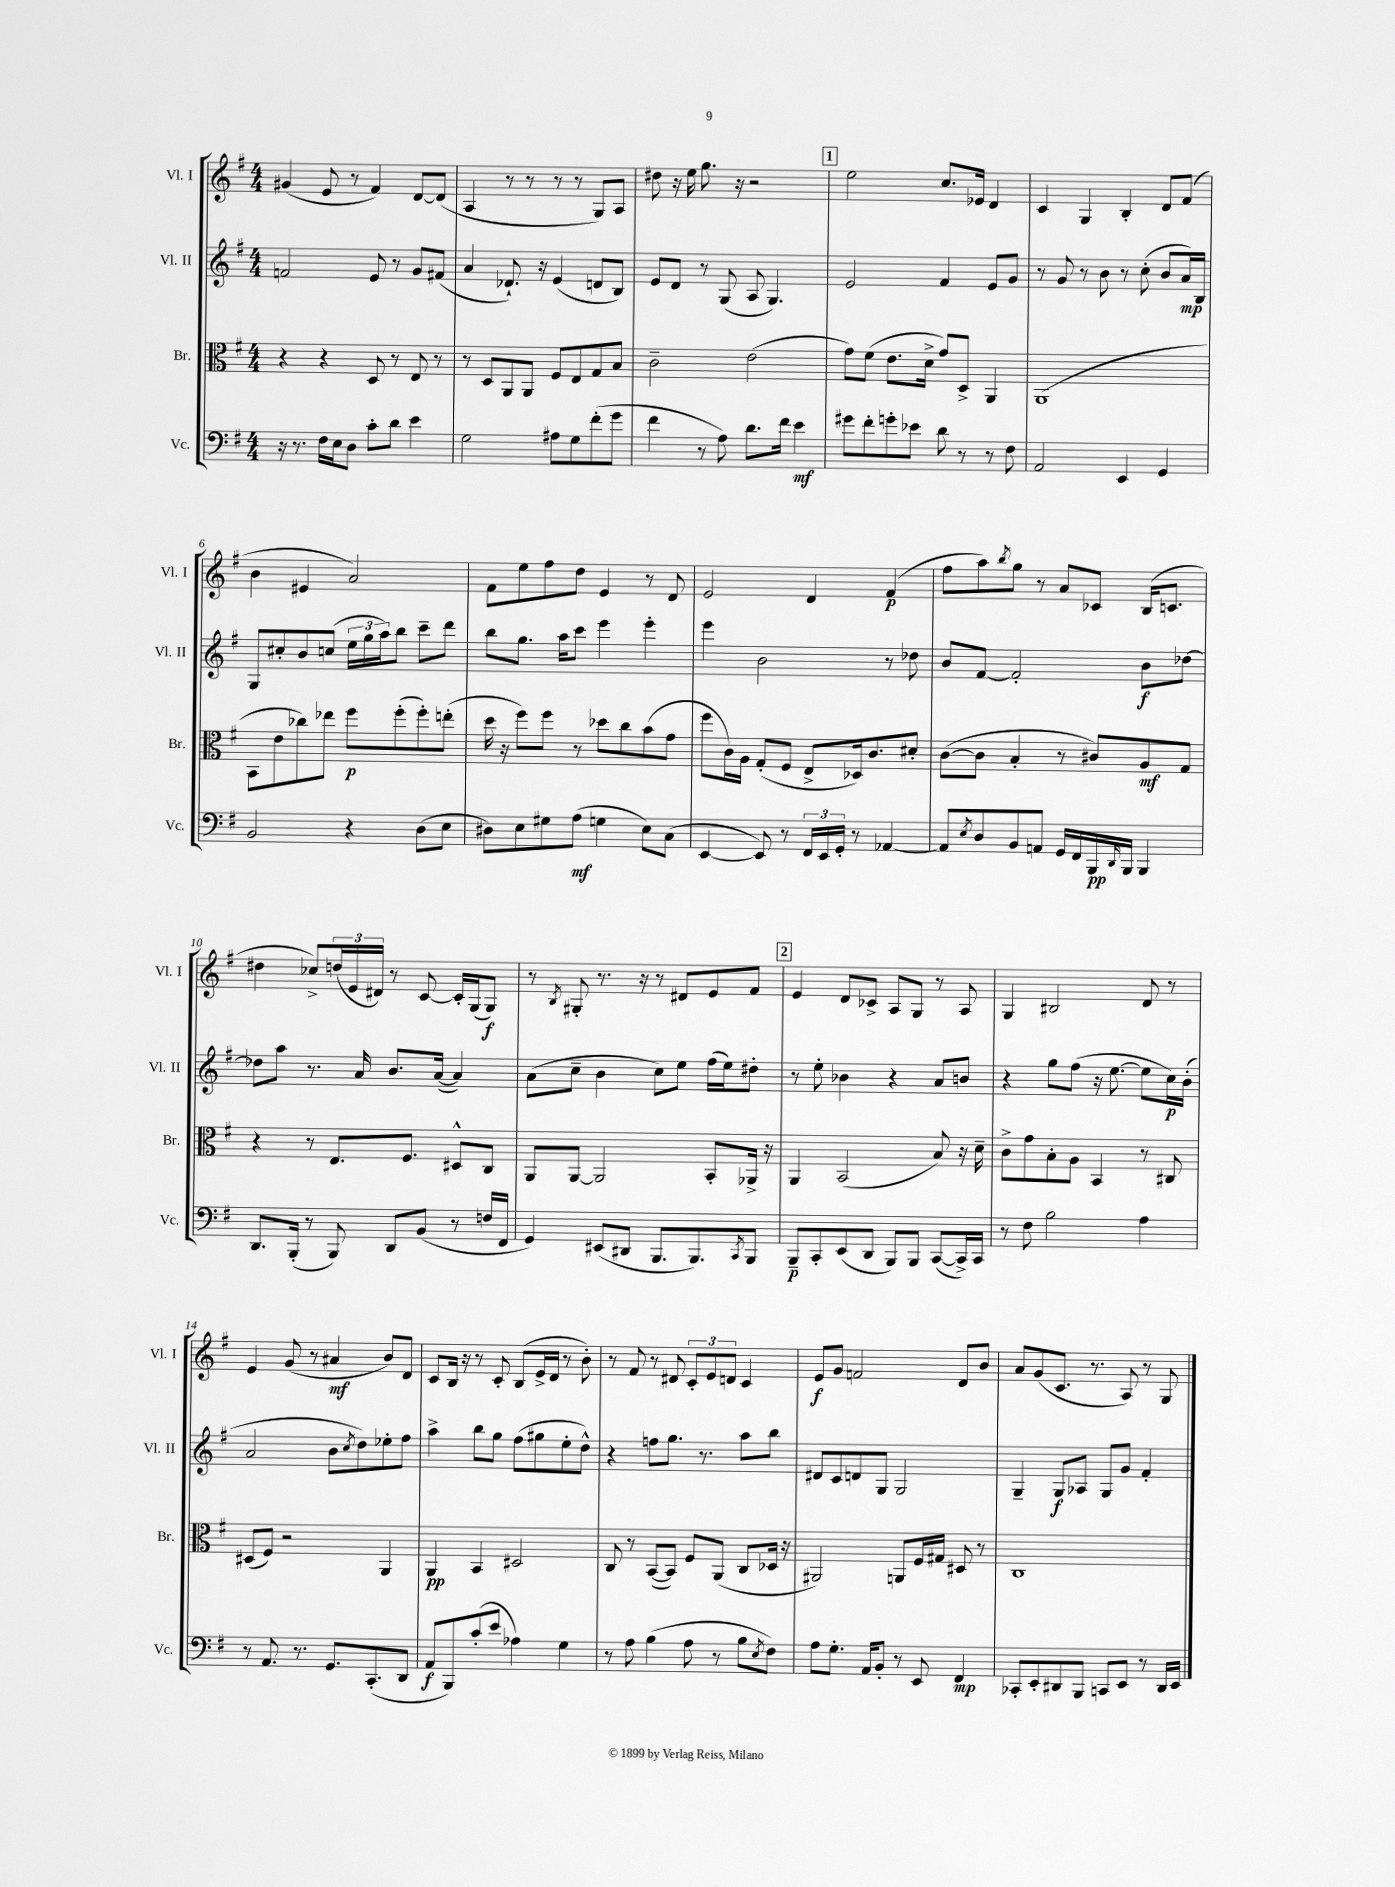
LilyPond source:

<<
\new StaffGroup <<
\new Staff = "s0" \with { instrumentName = "Vl. I" shortInstrumentName = "Vl. I" } {
    \clef treble \key g \major \numericTimeSignature \time 4/4
    gis'4( e'8 r8 fis'4) d'8~ d'8( |
    a4 r8 r8 r8 r8 g8) a8 |
    dis''8 r16 e''16 g''8. r16 r2 |
    \mark \markup { \box "1" } e''2 c''8. ees'16 d'4 |
    c'4 g4 b4-. d'8 fis'8( |
    b'4 eis'4 a'2) |
    fis'8 e''8 fis''8 d''8 e'4 r8 d'8 |
    e'2 d'4 fis'4\p( |
    fis''8 a''8) \acciaccatura { b''8 } g''8 r8 a'8 ces'8 b16( c'8. |
    dis''4 ces''8->) \tuplet 3/2 { d''16( e'16 dis'16) } r8 c'8~ c'16-. g16( g8\f) |
    r8 \acciaccatura { b8 } gis8-. r8. r16 r8 dis'8 e'8 fis'8 |
    \mark \markup { \box "2" } e'4 d'8 ces'8-> a8 g8 r8 a8 |
    g4 bis2 d'8 r8 |
    e'4 g'8( r8 ais'4\mf b'8) d'8 |
    c'8 b16 r16 r8 c'8-. b8( e'16-> d'16 r8 b'8-.) |
    r8 fis'8 r8 dis'8 \tuplet 3/2 { c'8-. e'8 d'8 } c'4 |
    e'8\f g'8 f'2 d'8 b'8 |
    a'8 g'8( c'8. r8. a8) r8 g8 \bar "|." |
}
\new Staff = "s1" \with { instrumentName = "Vl. II" shortInstrumentName = "Vl. II" } {
    \clef treble \key g \major \numericTimeSignature \time 4/4
    f'2 e'8 r8 g'8 fis'8( |
    a'4 des'8.-!) r16 e'4( d'8 b8) |
    e'8 d'8 r8 g8( a8 g4.) |
    \mark \markup { \box "1" } e'2 fis'4 e'8 g'8 |
    r8 g'8 r8 b'8 r8 c''8-.( b'8 a'16\mp) b16 |
    g8 cis''8-. b'8 c''8( \tuplet 3/2 { e''16 g''16 a''16) } b''8 c'''8-- d'''8 |
    b''8 g''8. a''16 c'''8 e'''4 e'''4-. |
    e'''4 b'2 r8 des''8 |
    b'8 fis'8~ fis'2-. b'8\f des''8~ |
    des''8 a''8 r8. a'16 b'8. a'16~( a'4) |
    a'8( c''8-- b'4 c''8) e''8 fis''16( e''16) dis''8-. |
    \mark \markup { \box "2" } r8 e''8-. bes'4 r4 a'8 b'8 |
    r4 g''8 fis''8( r16 e''8.~ e''8 c''16\p) b'16-.( |
    a'2 b'8 \acciaccatura { c''8 } d''8) ees''8-. fis''8 |
    a''4-> b''8 g''8 fis''8( gis''8 e''8-. d''8-^) |
    r4 f''8 g''8. r8. a''8 b''8 |
    dis'8 c'8 d'8 g8 g2 |
    g4-- g8\f aes8 g8 g'8 fis'4-. \bar "|." |
}
\new Staff = "s2" \with { instrumentName = "Br." shortInstrumentName = "Br." } {
    \clef alto \key g \major \numericTimeSignature \time 4/4
    r4 r4 d8 r8 e8 r8 |
    r8 d8 a,8 a,8 fis8 e8 g8 b8 |
    c'2-- e'2( |
    \mark \markup { \box "1" } g'8) fis'8( e'8. d'16-> g'8) d8-> a,4 |
    a,1( |
    b,8 e'8 ces''8) ees''8 fis''8\p fis''8-.( fis''8-.) e''8-.( |
    d''16 r16 fis''8) fis''8 r8 des''8 c''8 b'8( g'8 |
    fis''8 c'16) a16 g8-.( fis8 e8-> des16) c'8. dis'8-. |
    c'8~( c'8 b4-. r8 cis'8) a8\mf g8 |
    r4 r8 e8. fis8. dis8-^ c8 |
    a,8 a,8~ a,2 b,8-. aes,16-> r16 |
    \mark \markup { \box "2" } a,4 b,2( b8) r16 d'16-- |
    c'8-> g'8 b8-. a8 b,4 r8 cis8 |
    dis8( fis8) r2 a,4 |
    a,4\pp b,4 dis2 |
    c8 r8 b,8~( b,8) fis8 a,8( c8 des16 r16 |
    ais,2) a,8 fis16 gis16 dis8 r8 |
    c1 \bar "|." |
}
\new Staff = "s3" \with { instrumentName = "Vc." shortInstrumentName = "Vc." } {
    \clef bass \key g \major \numericTimeSignature \time 4/4
    r16 r8. fis16 e16 d8 c'8-. d'8 e'4 |
    g2 ais8 g8 fis'8-.( g'8 |
    fis'4 r8 a8) d'8. fis'16 e'4\mf |
    \mark \markup { \box "1" } gis'8 fis'8-. g'8-. ees'8 d'8 r8 r8 fis8 |
    a,2 e,4 g,4 |
    b,2 r4 d8( e8 |
    dis8) e8 gis8 a8\mf( g4 e8) c8( |
    e,4~ e,8) r8 \tuplet 3/2 { fis,16 e,16 g,16-. } r8 aes,4~ |
    aes,8 \acciaccatura { e8 } d8 b,8 a,8 g,16 fis,16 b,,16\pp \grace { d,16 } b,,16 b,,4 |
    d,8. b,,16-.( r8 b,,8) d,8 b,8( r8 f16 fis,16 |
    g,4) eis,8( dis,8 b,,8. b,,8.) \acciaccatura { c,8 } b,,8 |
    \mark \markup { \box "2" } b,,8--\p c,8-. e,8( d,8 b,,8) b,,8 c,8~( c,16->) c,16 |
    r8 fis8 b2 a4 |
    r8 a,8. r8. g,8. c,8.-.( d,8 |
    a,8\f b,,8) c'8-.( e'8 aes4) g4 |
    r8 a8 b4( a8 r8 b8 \acciaccatura { e8 } fis8) |
    a8 g8.-. a,16 b,8-. r8 e,8 fis,4\mp |
    ces,8-. e,8-. dis,8 b,,8 c,8 e,8 r8 dis,16 e,16 \bar "|." |
}
>>
>>
